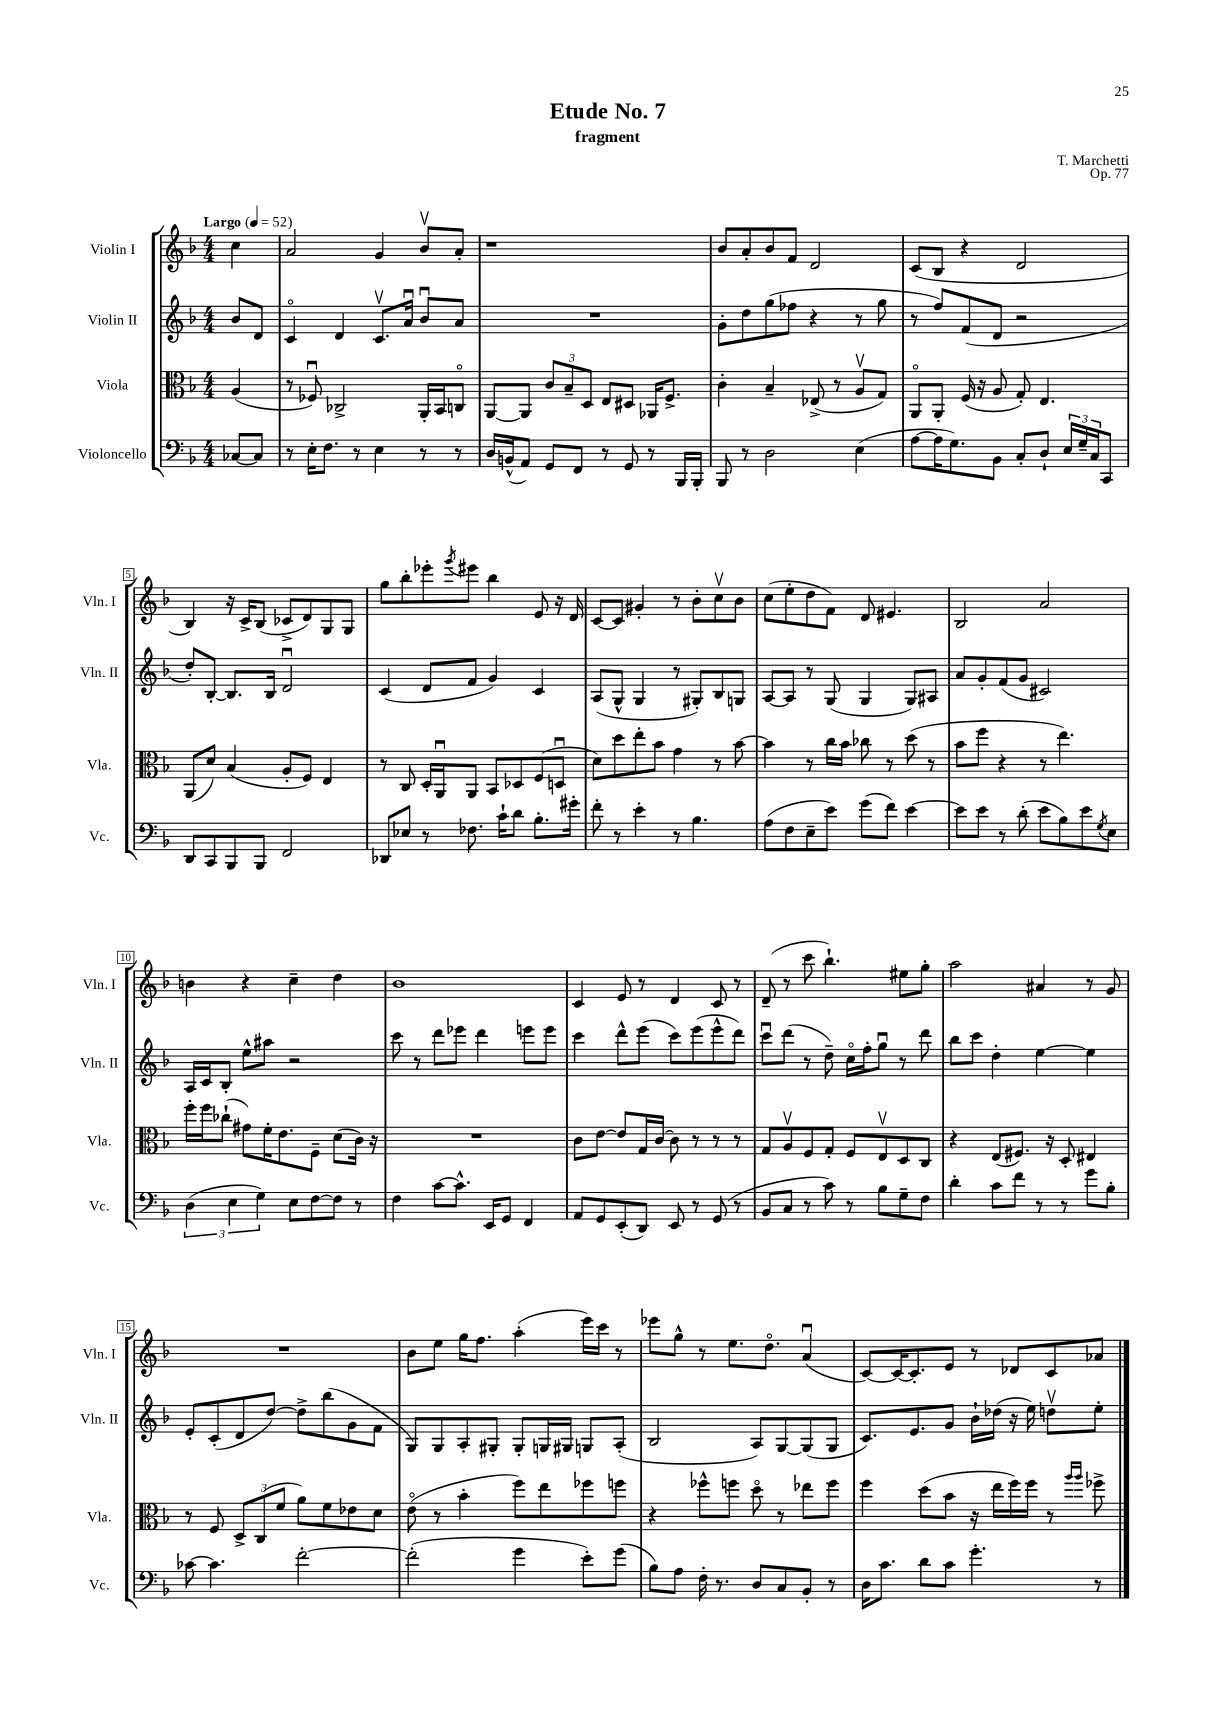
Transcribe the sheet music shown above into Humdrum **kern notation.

**kern	**kern	**kern	**kern
*part4	*part3	*part2	*part1
*staff4	*staff3	*staff2	*staff1
*I"Violoncello	*I"Viola	*I"Violin II	*I"Violin I
*I'Vc.	*I'Vla.	*I'Vln. II	*I'Vln. I
*clefF4	*clefC3	*clefG2	*clefG2
*k[b-]	*k[b-]	*k[b-]	*k[b-]
*M4/4	*M4/4	*M4/4	*M4/4
*MM52	*MM52	*MM52	*MM52
=	=	=	=
!	!	!	!LO:TX:a:B:t=Largo
[8C-X/L	(4A/	8b-/L	4cc\
8C-/J]	.	8d/J	.
=1	=1	=1	=1
8r	8r	4c/	2a/
16E'\KL	8F-Xu/)	.	.
8.F\J	.	.	.
.	2C-X^/	4d/	.
8r	.	.	.
4E\	.	8.cv/L	4g/
.	.	16au/Jk	.
8r	16AA'/LL	8b-u/L	8b-v/L
.	16BB-/J	.	.
8r	8Cn/J	8a/J	8a'/J
=2	=2	=2	=2
16D/LL	[8AA/L	1r	1r
(16BBn^^/J	.	.	.
8AA/J)	8AA/J]	.	.
8GG/L	12c/L	.	.
.	12B-~/	.	.
8FF/J	.	.	.
.	12D/J	.	.
8r	8E/L	.	.
8GG/	8D#X/J	.	.
8r	16AA-X/KL	.	.
.	8.F^/J	.	.
16BBB-/LL	.	.	.
16BBB-'/JJ	.	.	.
=3	=3	=3	=3
8BBB-/	4c'\	8g'\L	8b-/L
8r	.	8dd\	8a'/
2D\	4B-~/	(8gg\	8b-/
.	.	8ff-X\J	8f/J
.	(8E-X^/	4r	2d/
.	8r	.	.
(4E\	8Av/L	8r	.
.	8G/J)	8gg\	.
=4	=4	=4	=4
[8A\L	8AA/L	8r	(8c/L
16A\K]	8AA'/J	8ff/L)	8B-/J
8.G\)	.	.	.
.	(16F/	(8f/	4r
.	16r	.	.
8BB-\J	8A/	8d/J	.
8C'/L	8G'/)	2r	2d/
8D`/J	4.E/	.	.
24E/LL	.	.	.
24G~/	.	.	.
24C/J	.	.	.
8CC/J	.	.	.
!!LO:LB:g=z
=5	=5	=5	=5
8DD/L	(8AA/L	8dd'/L)	4B-/)
8CC/	8d/J)	[8B-'/J	.
8BBB-/	(4B-/	8.B-/L]	16r
.	.	.	16c^/KL
8BBB-/J	.	.	(8B-/J
.	.	16B-/Jk	.
2FF/	8A'/L	2du/	8c-X^/L
.	8F/J)	.	8d/)
.	4E/	.	8G/
.	.	.	8G/J
=6	=6	=6	=6
8DD-X/L	8r	(4c/	8gg\L
8E-X/J	8C/	.	8bb-'\
8r	16D'/LL	8d/L	8eee-X'\
.	16AAu/J	.	.
.	.	.	8qggg/
8.F-X\	8AA/J	8f/J	8eee#X\J
.	8BB-/L	4g/)	4bb-\
16c`\KL	.	.	.
8d\J	8D-X/	.	.
8.B-'\L	(8F/	4c/	8e/
.	8Dnu/J	.	16r
16g#X'\Jk	.	.	16d/
=7	=7	=7	=7
8f'\	8d\L)	(8A/L	[8c/L
8r	8dd\	8G^^/J	8c/J]
4e'\	8ee'\	4G/	4g#X'/
.	8b-\J	.	.
8r	4g\	8r	8r
4.B-\	.	8G#X'/L)	8b-'\L
.	8r	8B-/	8ccv\
.	[8b-\	8Gn/J	8b-\J
=8	=8	=8	=8
(8A\L	4b-\]	[8A/L	(8cc\L
8F\	.	8A/J]	8ee'\
8E~\	8r	8r	8dd\
8e\J)	16cc\LL	(8G/	8f\J)
.	16b-\JJ	.	.
(8g\L	8cc-X\	4G/	8d/
8f\J)	8r	.	4.e#X/
[4e\	(8dd\	8G/L)	.
.	8r	8A#X/J	.
=9	=9	=9	=9
8e\L]	8b-\L	8a/L	2B-/
8e\J	8ff\J	8g'/	.
8r	4r	(8f/	.
(8d'\	.	8g/J	.
8e\L	8r	2c#X/)	2a/
8B-\)	4.ee\)	.	.
8e\	.	.	.
8qG/	.	.	.
8E\J	.	.	.
!!LO:LB:g=z
=10	=10	=10	=10
(6D\	16ff'\LL	16A/LL	4bn\
.	16ff\J	16c/J	.
.	(8cc-X`\J	8B-'/J	.
6E\	.	.	.
.	8g#X\L)	8ee^^\L	4r
6G\)	.	.	.
.	16f'\K	8aa#X\J	.
.	8.e\	.	.
8E\L	.	2r	4cc~\
[8F\	8F~\J	.	.
8F\J]	(8d\L	.	4dd\
8r	16c\Jk)	.	.
.	16r	.	.
=11	=11	=11	=11
4F\	1r	8ccc\	1b-
.	.	8r	.
[8c\L	.	8ddd\L	.
8.c^^\J]	.	8eee-X\J	.
.	.	4ddd\	.
16EE/KL	.	.	.
8GG/J	.	.	.
4FF/	.	8eeen\L	.
.	.	8eee\J	.
=12	=12	=12	=12
8AA/L	8c\L	4ccc\	4c/
8GG/	[8e\J	.	.
(8EE'/	8e/L]	8ddd^^\L	8e/
8DD/J)	16G/L	(8eee\J	8r
.	[16c/JJ	.	.
8EE/	8c\]	8ccc\L)	4d/
8r	8r	(8eee\	.
(8GG/	8r	8eee^^\	8c/
8r	8r	8ddd\J)	8r
=13	=13	=13	=13
8BB-/L	8G/L	8cccu\L	(8d~/
8C/J	8Av/	(8ddd\J	8r
8r	8F/	8r	8ccc\
8c\)	8G'/J	8dd~\)	4.bb-`\)
8r	8F/L	16cc\LL	.
.	.	16ff'\J	.
8B-\L	8Ev/	8ggu\J	.
8G~\	8D/	8r	8ee#X\L
8F\J	8C/J	8ddd\	8gg'\J
=14	=14	=14	=14
4d'\	4r	8bb-\L	2aa\
.	.	8ccc\J	.
8c\L	(8E/L	4dd'\	.
8f\J	8.F#X/J)	.	.
8r	.	[4ee\	4a#X/
.	16r	.	.
8r	8D'/	.	.
8g\L	4E#X/	4ee\]	8r
8B-'\J	.	.	8g/
!!LO:LB:g=z
=15	=15	=15	=15
[8c-X\	8r	8e'/L	1r
4.c-\]	8F/	(8c'/	.
.	12D^/L	8d/	.
.	(12C/	.	.
.	.	[8dd/J)	.
.	12f/J	.	.
[2f'\	8a\L)	8dd^\L]	.
.	8f\	(8bb-\	.
.	8e-X\	8g\	.
.	8d\J	8f\J	.
=16	=16	=16	=16
(2f'\]	(8e\	8G/L)	8b-\L
.	8r	8G/	8ee\J
.	4b-'\	8A'/	16gg\KL
.	.	.	8.ff\J
.	.	8G#X'/J	.
4g\	8ff\L)	8G#'/L	(4aa'\
.	8ee\	16Gn/L	.
.	.	16G#X/JJ	.
8e'\L)	8ff-X\	8Gn/L	16eee\LL)
.	.	.	16ccc\JJ
(8g\J	8ffn\J	(8A'/J	8r
=17	=17	=17	=17
8B-\L)	4r	2B-/	8eee-X\L
8A\J	.	.	8gg^^\J
16F'\	8ff-X^^\L	.	8r
8.r	.	.	.
.	8ffn\J	.	8.ee\L
8D/L	8dd\	8A/L)	.
.	.	.	8.dd\J
8C/	8r	[8G/	.
8BB-'/J	8ee-X\L	(8G/]	(4au/
8r	8ff\J	8G/J	.
=18	=18	=18	=18
16D\KL	4ff\	8.c/L)	[8c/L)
8.c\J	.	.	.
.	.	.	16c/K_
.	.	8.e/	8.c'/]
8d\L	(8dd\L	.	.
8c\J	8b-\J	8g/J	8e/J
4.g'\	16r	16b-`\LL	8r
.	16ee\LL	(16dd-X\JJ	.
.	16ff\)	16r	8d-X/L
.	16ff\JJ	16ee\)	.
.	8r	8ddnv\L	8c/
.	16qqaa/LL	.	.
.	16qqaa/JJ	.	.
8r	8ff-X^\	8ee'\J	8a-X/J
==	==	==	==
*-	*-	*-	*-
